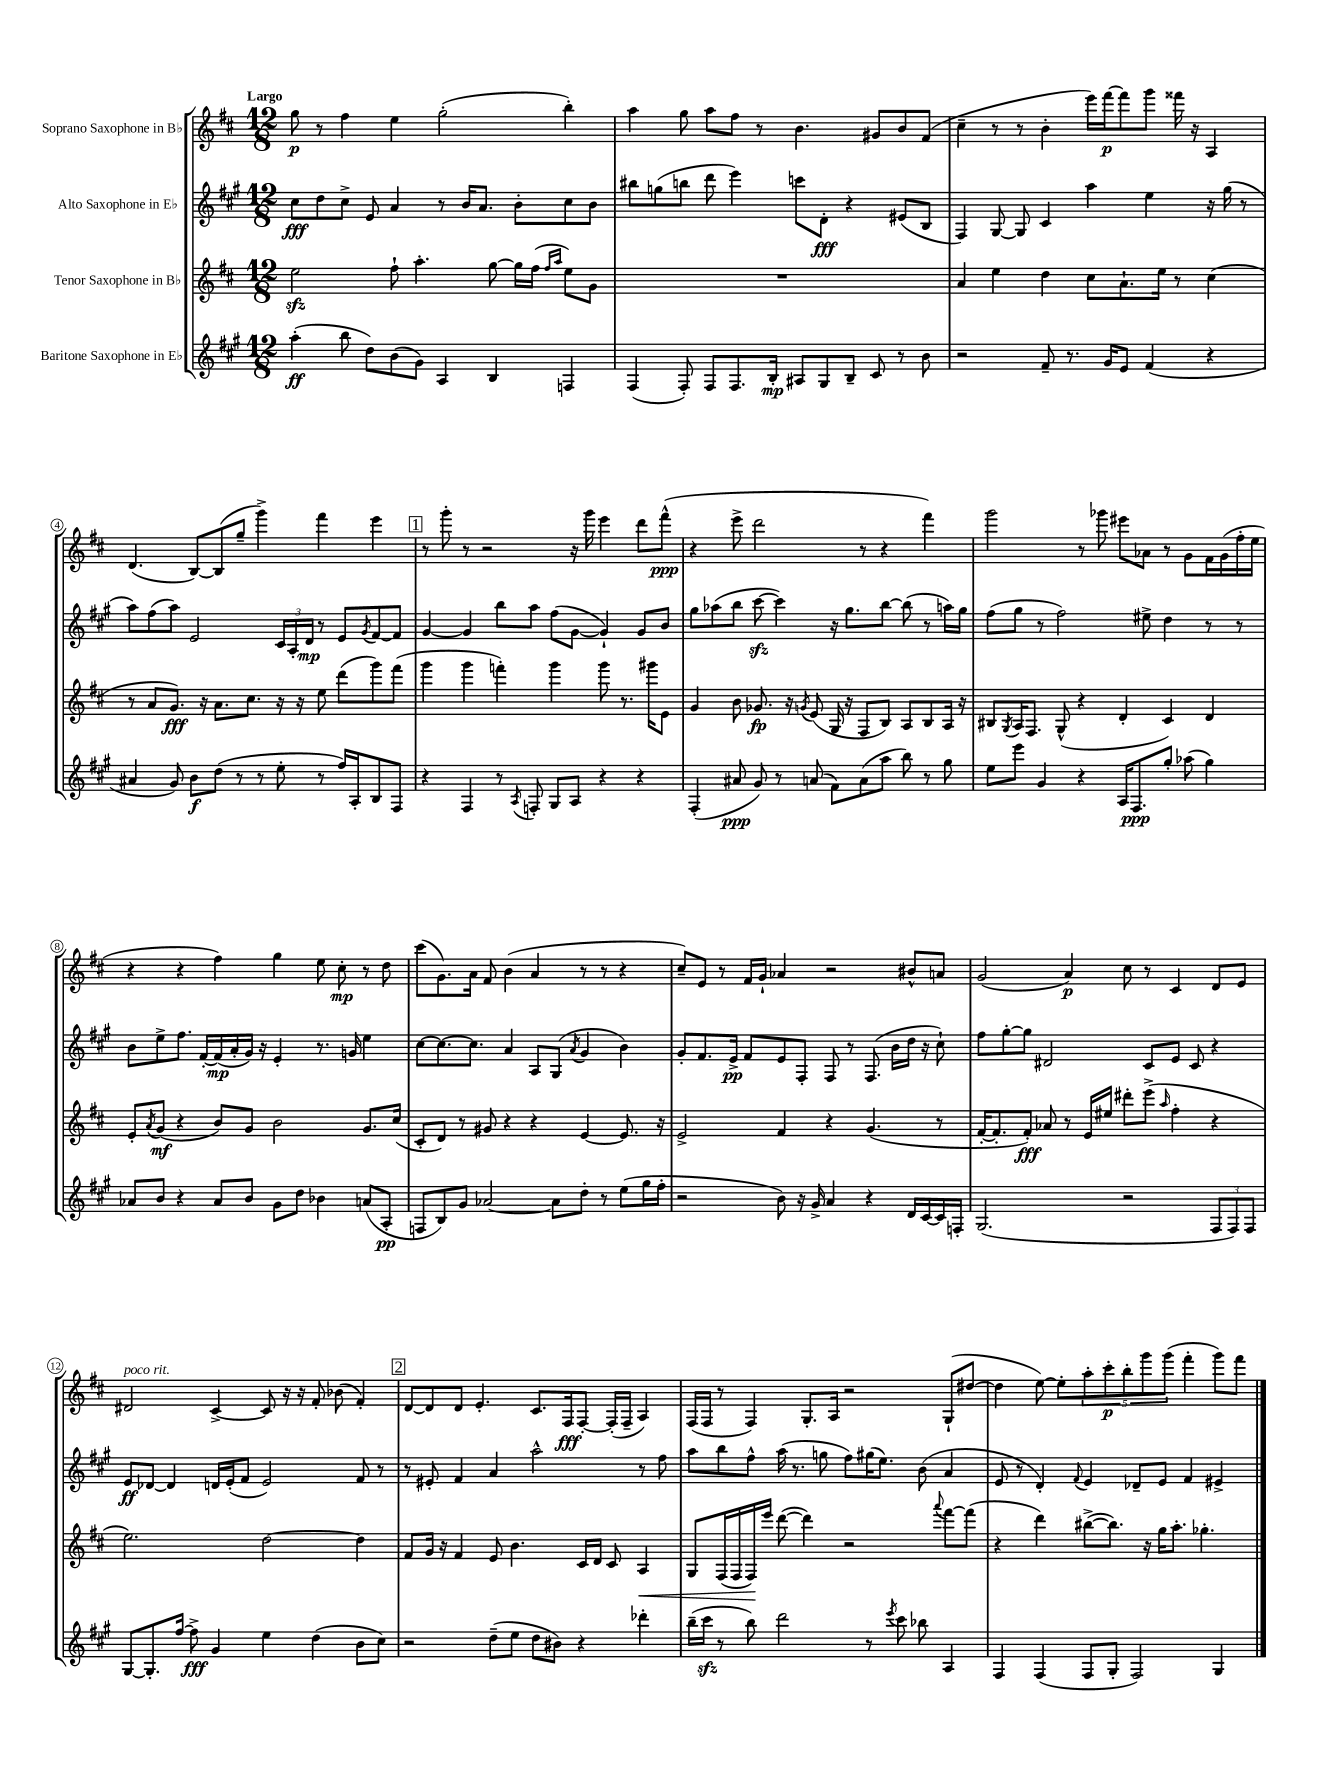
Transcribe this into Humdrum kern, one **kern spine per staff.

**kern	**dynam	**kern	**dynam	**kern	**dynam	**kern	**dynam
*part4	*part4	*part3	*part3	*part2	*part2	*part1	*part1
*staff4	*staff4	*staff3	*staff3	*staff2	*staff2	*staff1	*staff1
*I"Baritone Saxophone in E♭	*	*I"Tenor Saxophone in B♭	*	*I"Alto Saxophone in E♭	*	*I"Soprano Saxophone in B♭	*
*clefG2	*	*clefG2	*	*clefG2	*	*clefG2	*
*k[f#c#g#]	*	*k[f#c#]	*	*k[f#c#g#]	*	*k[f#c#]	*
*M12/8	*	*M12/8	*	*M12/8	*	*M12/8	*
=1	=1	=1	=1	=1	=1	=1	=1
!	!	!	!	!	!	!LO:TX:a:B:t=Largo	!
(4aa'\	ff	2eezz\	.	8cc#\L	fff	8gg\	p
.	.	.	.	8dd\	.	8r	.
8bb\	.	.	.	8cc#^\J	.	4ff#\	.
8dd\L)	.	.	.	8e/	.	.	.
(8b\	.	8ff#`\	.	4a/	.	4ee\	.
8g#\J)	.	4.aa'\	.	.	.	.	.
4A/	.	.	.	8r	.	(2gg'\	.
.	.	.	.	16b/KL	.	.	.
.	.	.	.	8.a/J	.	.	.
4B/	.	[8gg\	.	.	.	.	.
.	.	16gg\LL]	.	8b'\L	.	.	.
.	.	(16ff#\JJ	.	.	.	.	.
.	.	16qqff#/LL	.	.	.	.	.
.	.	16qqaa/JJ	.	.	.	.	.
4Fn/	.	8ee\L)	.	8cc#\	.	4bb'\)	.
.	.	8g\J	.	8b\J	.	.	.
=2	=2	=2	=2	=2	=2	=2	=2
(4F#/	.	1.r	.	8bb#X\L	.	4aa\	.
.	.	.	.	(8ggn\	.	.	.
8F#'/)	.	.	.	8bbn\J	.	8gg\	.
8F#/L	.	.	.	8ddd\	.	8aa\L	.
8.F#/	.	.	.	4eee\)	.	8ff#\J	.
.	.	.	.	.	.	8r	.
16B'/Jk	mp	.	.	.	.	.	.
8A#X/L	.	.	.	8cccn\L	.	4.b\	.
8G#/	.	.	.	8d'\J	fff	.	.
8B~/J	.	.	.	4r	.	.	.
8c#/	.	.	.	.	.	8g#X/L	.
8r	.	.	.	(8e#X/L	.	8b/	.
8b\	.	.	.	8B/J	.	(8f#/J	.
=3	=3	=3	=3	=3	=3	=3	=3
2r	.	4a/	.	4F#/)	.	4cc#~\	.
.	.	4ee\	.	[8G#/	.	8r	.
.	.	.	.	8G#/]	.	8r	.
8f#~/	.	4dd\	.	4c#/	.	4b'\	.
8.r	.	.	.	.	.	.	.
.	.	8cc#\L	.	4aa\	.	16eee\LL)	.
16g#/KL	.	.	.	.	.	[16fff#\J	p
8e/J	.	8.a`\	.	.	.	8fff#\]	.
(4f#/	.	.	.	4ee\	.	8ggg\J	.
.	.	16ee\Jk	.	.	.	.	.
.	.	8r	.	.	.	16fff##X\	.
.	.	.	.	.	.	16r	.
4r	.	(4cc#\	.	16r	.	4A/	.
.	.	.	.	(16gg#\	.	.	.
.	.	.	.	8r	.	.	.
!!LO:LB:g=z
=4	=4	=4	=4	=4	=4	=4	=4
4a#X/	.	8r	.	8aa\L)	.	(4.d/	.
.	.	8a/L	.	(8ff#\	.	.	.
8g#/)	.	8.g/J)	fff	8aa\J)	.	.	.
8b\L	f	.	.	2e/	.	[8B/L)	.
.	.	16r	.	.	.	.	.
(8dd\J	.	8.a\L	.	.	.	(8B/]	.
8r	.	.	.	.	.	8gg~/J	.
.	.	8.cc#\J	.	.	.	.	.
8r	.	.	.	.	.	4ggg^\)	.
8ee'\	.	16r	.	24c#/LL	.	.	.
.	.	.	.	24A'/	.	.	.
.	.	16r	.	.	.	.	.
.	.	.	.	24d/JJ	mp	.	.
8r	.	8ee\	.	8r	.	4fff#\	.
16ff#/LL)	.	(8ddd\L	.	8e/L	.	.	.
16A'/J	.	.	.	.	.	.	.
.	.	.	.	8qg#/	.	.	.
8B/	.	8ggg\)	.	[8f#/	.	4eee\	.
8F#/J	.	(8fff#\J	.	8f#/J]	.	.	.
!!LO:REH:place=s1:t=1
=5	=5	=5	=5	=5	=5	=5	=5
4r	.	4ggg\	.	[4g#/	.	8r	.
.	.	.	.	.	.	8ggg'\	.
4F#/	.	4ggg\	.	4g#/]	.	8r	.
.	.	.	.	.	.	2r	.
8r	.	4fffn'\)	.	8bb\L	.	.	.
8qA/	.	.	.	.	.	.	.
8Fn'/	.	.	.	8aa\J	.	.	.
8G#/L	.	4ggg\	.	(8ff#\L	.	.	.
8A/J	.	.	.	[8g#\J	.	16r	.
.	.	.	.	.	.	16ggg\	.
4r	.	8ggg\	.	4g#`/])	.	4eee\	.
.	.	8.r	.	.	.	.	.
4r	.	.	.	8g#/L	.	8ddd\L	.
.	.	16ggg#X\KL	.	.	.	.	.
.	.	8e\J	.	8b/J	.	(8fff#^^\J	ppp
=6	=6	=6	=6	=6	=6	=6	=6
(4F#'/	.	4g/	.	8gg#\L	.	4r	.
.	.	.	.	(8aa-X\	.	.	.
8a#X/	ppp	8b\	.	8bb\J	.	8eee^\	.
8g#/)	.	8.g-X/	fp	[8ccc#zz\	.	2ddd\	.
8r	.	.	.	4ccc#\])	.	.	.
.	.	16r	.	.	.	.	.
.	.	8qgn/	.	.	.	.	.
(8an/	.	(8e/	.	.	.	.	.
8f#\L)	.	16G/	.	16r	.	.	.
.	.	16r	.	8.gg#\L	.	.	.
(8a\	.	8F#/L	.	.	.	8r	.
8aa\J	.	8B/J)	.	[8bb\J	.	4r	.
8bb\)	.	8A/L	.	(8bb\]	.	.	.
8r	.	8B/	.	8r	.	4fff#\)	.
8gg#\	.	16A/Jk	.	16aan\LL)	.	.	.
.	.	16r	.	16gg#\JJ	.	.	.
=7	=7	=7	=7	=7	=7	=7	=7
8ee\L	.	8B#X/L	.	(8ff#\L	.	2ggg\	.
.	.	8qG/	.	.	.	.	.
8eee\J	.	16A/K	.	8gg#\J	.	.	.
.	.	8.F#/J	.	.	.	.	.
4g#/	.	.	.	8r	.	.	.
.	.	(8G^^/	.	2ff#\)	.	.	.
4r	.	4r	.	.	.	8r	.
.	.	.	.	.	.	8ggg-X\	.
16A/KL	.	4d'/	.	.	.	8eee#X\L	.
8.F#/	ppp	.	.	.	.	.	.
.	.	.	.	8ee#X^\	.	8a-X\J	.
8gg#'/J	.	4c#/)	.	4dd\	.	8r	.
(8aa-X\	.	.	.	.	.	8g\L	.
4gg#\)	.	4d/	.	8r	.	16f#\L	.
.	.	.	.	.	.	(16g\	.
.	.	.	.	8r	.	16ff#'\	.
.	.	.	.	.	.	16ee\JJ	.
!!LO:LB:g=z
=8	=8	=8	=8	=8	=8	=8	=8
8a-X/L	.	8e'/L	.	8b\L	.	4r	.
.	.	8qa/	.	.	.	.	.
8b/J	.	(8g/J	mf	8ee^\	.	.	.
4r	.	4r	.	8.ff#\J	.	4r	.
.	.	.	.	[16f#'/LL	.	.	.
8a-/L	.	8b/L)	.	(16f#/]	mp	4ff#\)	.
.	.	.	.	16a'/	.	.	.
8b/J	.	8g/J	.	16g#/JJ)	.	.	.
.	.	.	.	16r	.	.	.
8g#\L	.	2b\	.	4e'/	.	4gg\	.
8dd\J	.	.	.	.	.	.	.
4b-X\	.	.	.	8.r	.	8ee\	.
.	.	.	.	.	.	8cc#'\	mp
.	.	.	.	16gn/	.	.	.
(8an/L	.	8.g/L	.	4ee\	.	8r	.
8A'/J	pp	.	.	.	.	8dd\	.
.	.	(16cc#/Jk	.	.	.	.	.
=9	=9	=9	=9	=9	=9	=9	=9
8Fn/L	.	8c#'/L	.	[8cc#\L	.	(8ccc#\L	.
8B/)	.	8d/J)	.	8.cc#\_	.	8.g\)	.
8g#/J	.	8r	.	.	.	.	.
.	.	.	.	8.cc#\J]	.	16a\Jk	.
[2a-X/	.	8g#X/	.	.	.	8f#/	.
.	.	4r	.	4a/	.	(4b\	.
.	.	4r	.	8A/L	.	4a/	.
8a-\L]	.	.	.	(8G#/J	.	.	.
.	.	.	.	8qa/	.	.	.
8dd'\J	.	[4e/	.	4g#/	.	8r	.
8r	.	.	.	.	.	8r	.
(8ee\L	.	8.e/]	.	4b\)	.	4r	.
16gg#\L	.	.	.	.	.	.	.
16ff#'\JJ	.	16r	.	.	.	.	.
=10	=10	=10	=10	=10	=10	=10	=10
2r	.	2e^/	.	8g#'/L	.	8cc#~/L)	.
.	.	.	.	8.f#/	.	8e/J	.
.	.	.	.	.	.	8r	.
.	.	.	.	16e^/Jk	pp	.	.
.	.	.	.	8f#/L	.	16f#/LL	.
.	.	.	.	.	.	16g`/JJ	.
8b\)	.	4f#/	.	8e/	.	4a-X/	.
16r	.	.	.	8F#'/J	.	.	.
16g#^/	.	.	.	.	.	.	.
4a/	.	4r	.	8F#/	.	2r	.
.	.	.	.	8r	.	.	.
4r	.	(4.g/	.	(8.F#/	.	.	.
.	.	.	.	16b\LL	.	.	.
16d/LL	.	.	.	16dd\JJ	.	8b#X^^/L	.
[16c#/	.	.	.	16r	.	.	.
16c#/]	.	8r	.	8cc#`\)	.	8an/J	.
16Fn'/JJ	.	.	.	.	.	.	.
=11	=11	=11	=11	=11	=11	=11	=11
(2.G#/	.	[16f#'/KL	.	8ff#\L	.	(2g/	.
.	.	8.f#'/]	.	.	.	.	.
.	.	.	.	[8gg#'\	.	.	.
.	.	8f#'/J)	fff	8gg#\J]	.	.	.
.	.	8a-X/	.	2d#X/	.	.	.
.	.	8r	.	.	.	4a/)	p
.	.	16e/LL	.	.	.	.	.
.	.	16ee#X/JJ	.	.	.	.	.
2r	.	8ddd#X'\L	.	.	.	8cc#\	.
.	.	(8eee^\J	.	8c#/L	.	8r	.
.	.	16qqaa/	.	.	.	.	.
.	.	4ff#'\	.	8e/J	.	4c#/	.
.	.	.	.	8c#/	.	.	.
12F#/L	.	4r	.	4r	.	8d/L	.
12F#/)	.	.	.	.	.	.	.
.	.	.	.	.	.	8e/J	.
12F#/J	.	.	.	.	.	.	.
!!LO:LB:g=z
=12	=12	=12	=12	=12	=12	=12	=12
!	!	!	!	!	!	!LO:TX:a:i:t=poco rit.	!
[8G#/L	.	2.ee\)	.	8e/L	ff	2d#X/	.
8.G#'/]	.	.	.	[8d-X/J	.	.	.
.	.	.	.	4d-/]	.	.	.
[16ff#/Jk	.	.	.	.	.	.	.
8ff#^\]	fff	.	.	.	.	.	.
4g#/	.	.	.	16dn/LL	.	[4c#^/	.
.	.	.	.	(16e'/J	.	.	.
.	.	.	.	8f#/J	.	.	.
4ee\	.	[2dd\	.	2e/)	.	8c#/]	.
.	.	.	.	.	.	16r	.
.	.	.	.	.	.	16r	.
(4dd\	.	.	.	.	.	8f#'/	.
.	.	.	.	.	.	(8b-X\	.
8b\L	.	4dd\]	.	8f#/	.	4f#'/)	.
8cc#\J)	.	.	.	8r	.	.	.
!!LO:REH:place=s1:t=2
=13	=13	=13	=13	=13	=13	=13	=13
2r	.	8f#/L	.	8r	.	[8d/L	.
.	.	16g/Jk	.	8e#X'/	.	8d/]	.
.	.	16r	.	.	.	.	.
.	.	4f#/	.	4f#/	.	8d/J	.
.	.	.	.	.	.	4.e'/	.
(8dd~\L	.	8e/	.	4a/	.	.	.
8ee\J	.	4.b\	.	.	.	.	.
8dd\L	.	.	.	2aa^^\	.	8.c#/L	.
8b#X\J)	.	.	.	.	.	.	.
.	.	.	.	.	.	16F#/k	fff
4r	.	16c#/LL	.	.	.	[8F#'/J	.
.	.	16d/JJ	.	.	.	.	.
.	.	8c#/	.	.	.	(16F#'/LL]	.
.	.	.	.	.	.	16F#~/JJ	.
!	!	!	!LO:HP:b	!	!	!	!
4ddd-X'\	.	4A/	<	8r	.	4A/)	.
.	.	.	.	8ff#\	.	.	.
=14	=14	=14	=14	=14	=14	=14	=14
(16bb~\LL	.	8G/L	.	8aa\L	.	(16F#/LL	.
16ccc#zz\JJ	.	.	.	.	.	16F#/JJ	.
8r	.	(16F#/L	.	8bb\	.	8r	.
.	.	16F#/	.	.	.	.	.
8bb\)	.	16F#/)	.	8ff#^^\J	.	4F#/)	.
.	.	16eee/JJ	[	.	.	.	.
2ddd\	.	([8ddd\	.	(16aa\	.	.	.
.	.	.	.	8.r	.	.	.
.	.	4ddd\])	.	.	.	8.G'/L	.
.	.	.	.	8ggn\	.	.	.
.	.	.	.	.	.	16A/Jk	.
.	.	2r	.	8ff#\L)	.	2r	.
8r	.	.	.	(16gg#X\K	.	.	.
.	.	.	.	8.ee\J)	.	.	.
8qeee/	.	.	.	.	.	.	.
8ccc#\	.	.	.	.	.	.	.
8bb-X\	.	.	.	(8b\	.	.	.
.	.	8qqaaa/	.	.	.	.	.
4A/	.	[8fff#\L	.	4a/	.	(8G`/L	.
.	.	(8fff#\J]	.	.	.	[8dd#X/J	.
=15	=15	=15	=15	=15	=15	=15	=15
4F#/	.	4r	.	8e/	.	4dd#\]	.
.	.	.	.	8r	.	.	.
(4F#/	.	4ddd\)	.	4d'/)	.	[8ee\)	.
.	.	.	.	.	.	8ee'\L]	.
.	.	.	.	8qqf#/	.	.	.
8F#/L	.	([8bb#X^\L	.	4e/	.	10aa'\	.
.	.	.	.	.	.	10ccc#'\	p
8G#'/J	.	8.bb#\J])	.	.	.	.	.
.	.	.	.	.	.	10bb'\	.
2F#/)	.	.	.	8d-X~/L	.	.	.
.	.	.	.	.	.	10ggg\	.
.	.	16r	.	.	.	.	.
.	.	16gg\KL	.	8e/J	.	.	.
.	.	.	.	.	.	(10ggg\J	.
.	.	8.aa'\J	.	.	.	.	.
.	.	.	.	4f#/	.	4fff#'\	.
.	.	4.gg-X'\	.	.	.	.	.
4G#/	.	.	.	4e#X^/	.	8ggg\L)	.
.	.	.	.	.	.	8fff#\J	.
==	==	==	==	==	==	==	==
*-	*-	*-	*-	*-	*-	*-	*-
